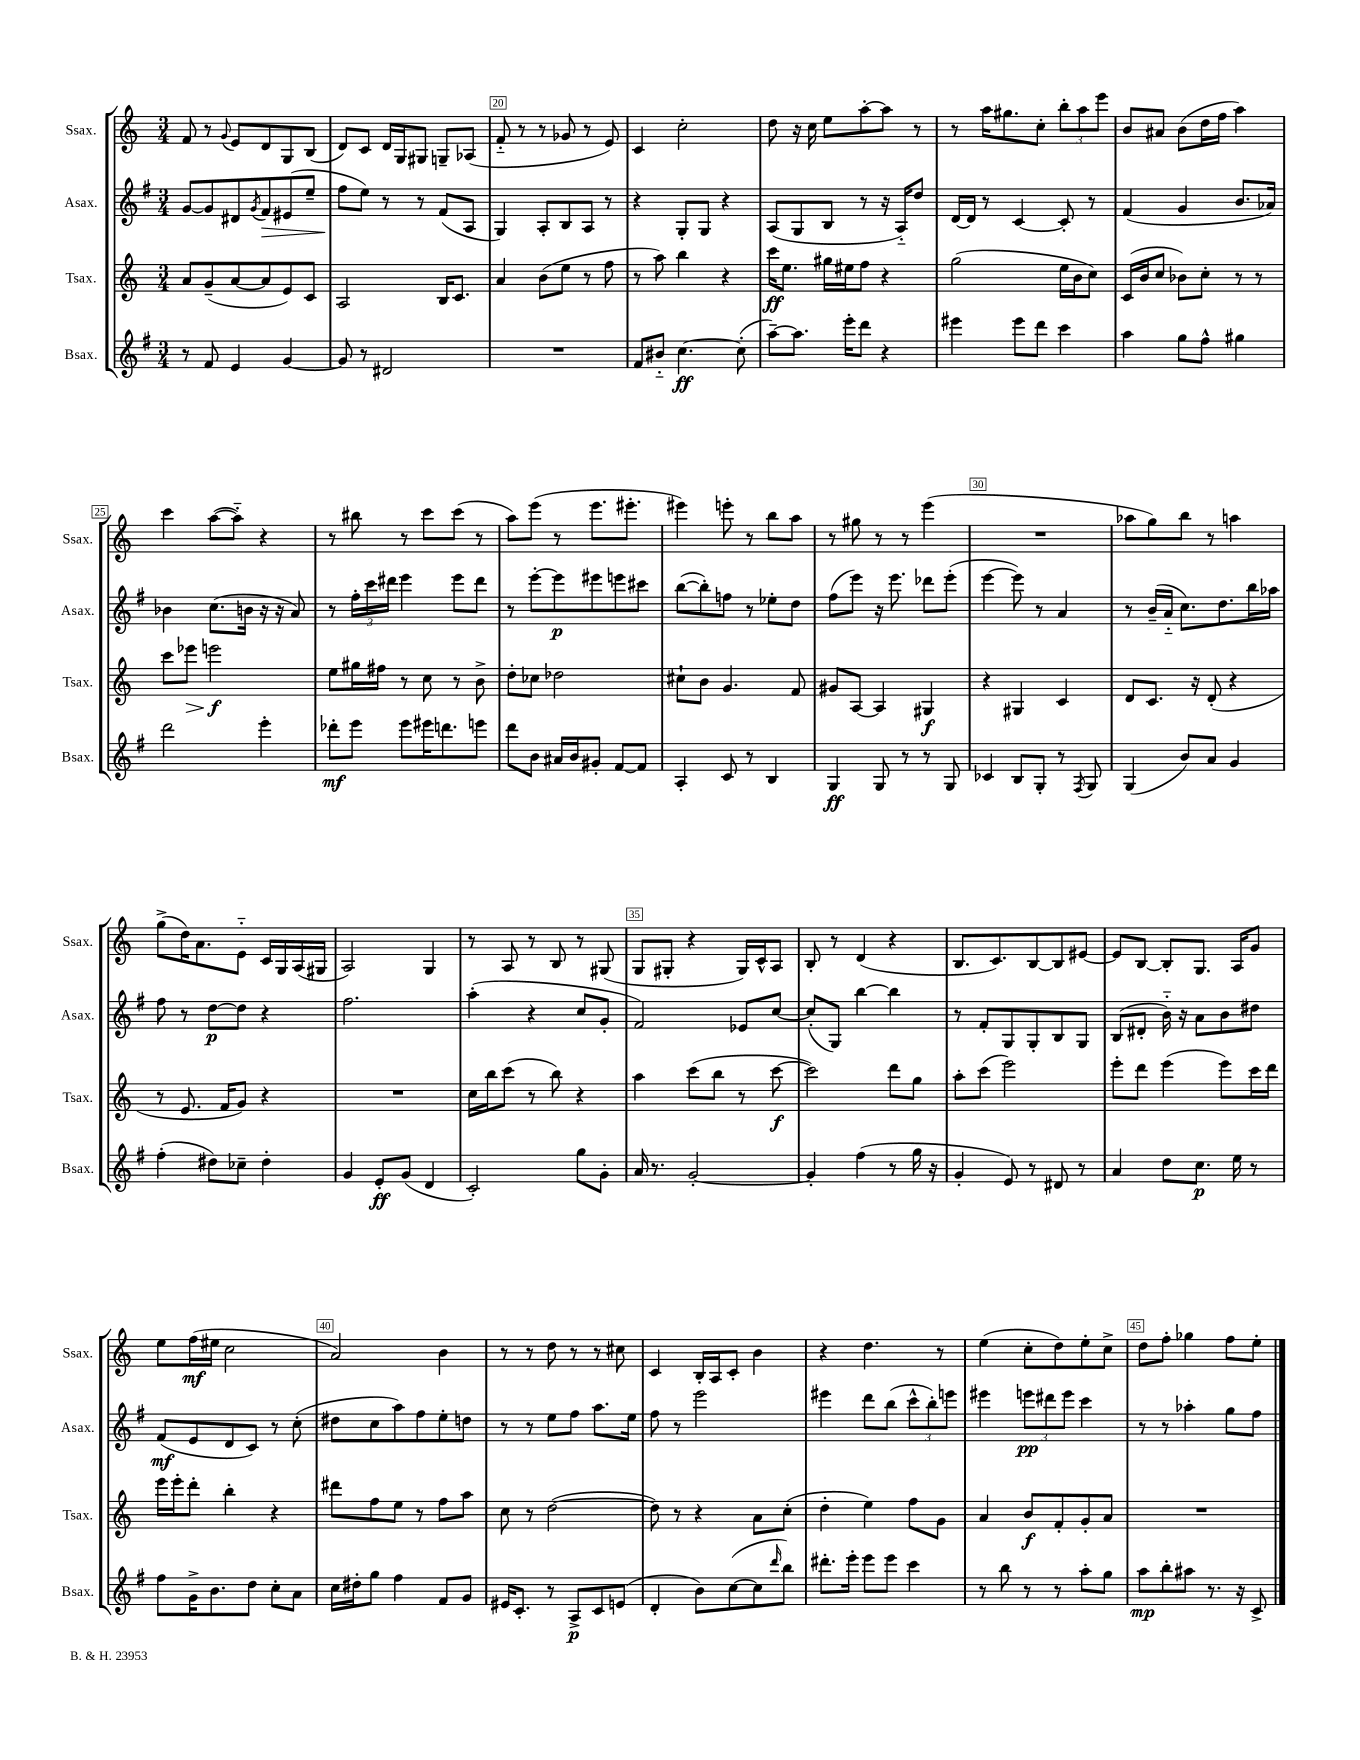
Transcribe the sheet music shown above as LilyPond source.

<<
\new StaffGroup <<
\new Staff = "s0" \with { instrumentName = "Ssax." shortInstrumentName = "Ssax." } {
    \clef treble \key c \major \numericTimeSignature \time 3/4
    f'8 r8 \appoggiatura { g'8 } e'8 d'8 g8 b8( |
    d'8) c'8 d'16 g16 gis8 g8-- aes8( |
    f'8-_ r8 r8 ges'8 r8 e'8) |
    c'4 c''2-. |
    d''8 r16 c''16 e''8 a''8~-. a''8 r8 |
    r8 a''16 gis''8. c''8-. \tuplet 3/2 { b''8-. a''8 e'''8 } |
    b'8 ais'8 b'8( d''16 f''16 a''4) |
    c'''4 a''8~( a''8-_) r4 |
    r8 bis''8 r8 c'''8 c'''8( r8 |
    a''8) e'''8( r8 e'''8. eis'''8.-. |
    eis'''4) e'''8-. r8 b''8 a''8 |
    r8 gis''8 r8 r8 e'''4( |
    R2. |
    aes''8 g''8) b''8 r8 a''4 |
    g''8->( d''16) a'8. e'8-_ c'16 g16 a16( gis16 |
    a2) g4 |
    r8 a8 r8 b8 r8 gis8( |
    g8 gis8-. r4 gis16) c'16-^ a8 |
    b8-. r8 d'4( r4 |
    b8. c'8.) b8~ b8 eis'8~ |
    eis'8 b8~ b8-. g8. a16 g'8 |
    e''8 f''16\mf( eis''16 c''2 |
    a'2) b'4 |
    r8 r8 d''8 r8 r8 cis''8 |
    c'4 b16-. a16 c'8-. b'4 |
    r4 d''4. r8 |
    e''4( c''8-. d''8) e''8-. c''8-> |
    d''8 f''8-. ges''4 f''8 e''8-. \bar "|." |
}
\new Staff = "s1" \with { instrumentName = "Asax." shortInstrumentName = "Asax." } {
    \clef treble \key g \major \numericTimeSignature \time 3/4
    g'8~ g'8 dis'8 \acciaccatura { g'8 } fis'8\> eis'8( e''8-- |
    fis''8\! e''8) r8 r8 fis'8( a8 |
    g4) a8-. b8 a8 r8 |
    r4 g8-. g8 r4 |
    a8( g8 b8 r8 r16 a16-_) d''8 |
    d'16~ d'16 r8 c'4~ c'8-. r8 |
    fis'4( g'4 b'8. aes'16) |
    bes'4 c''8.( b'16 r16 r16 a'8) |
    r8 \tuplet 3/2 { fis''16-. c'''16 dis'''16 } e'''4 e'''8 dis'''8 |
    r8 e'''8~-. e'''8\p eis'''8 e'''8 cis'''8 |
    b''8~( b''8-.) f''8 r8 ees''8-. d''8 |
    fis''8( e'''8) r16 e'''8. des'''8 e'''8-.( |
    e'''4~ e'''8) r8 a'4 |
    r8 b'16--( a'16-_ c''8.) d''8. b''16 aes''16 |
    fis''8 r8 d''8~\p d''8 r4 |
    fis''2. |
    a''4-.( r4 c''8 g'8-. |
    fis'2) ees'8 c''8~ |
    c''8-.( g8) b''4~ b''4 |
    r8 fis'8-. g8 g8-. b8 g8 |
    b8( dis'8-. b'16-_) r16 a'8 b'8 dis''8 |
    fis'8\mf( e'8 d'8 c'8) r8 c''8-.( |
    dis''8 c''8 a''8) fis''8 e''8-. d''8 |
    r8 r8 e''8 fis''8 a''8. e''16 |
    fis''8 r8 e'''2 |
    eis'''4 d'''8 b''8( \tuplet 3/2 { c'''8-^ b''8-.) e'''8 } |
    eis'''4 \tuplet 3/2 { e'''8\pp dis'''8 e'''8 } c'''4 |
    r8 r8 aes''4-. g''8 fis''8 \bar "|." |
}
\new Staff = "s2" \with { instrumentName = "Tsax." shortInstrumentName = "Tsax." } {
    \clef treble \key c \major \numericTimeSignature \time 3/4
    a'8 g'8--( a'8~ a'8 e'8) c'8 |
    a2 b16 c'8. |
    a'4 b'8( e''8 r8 f''8 |
    r8 a''8) b''4 r4 |
    c'''16\ff e''8. gis''16 eis''16 f''8 r4 |
    g''2( e''16 b'16 c''8) |
    c'16( b'16 c''8 bes'8) c''8-. r8 r8 |
    c'''8 ees'''8\> e'''2\f\! |
    e''8 gis''16 fis''16 r8 c''8 r8 b'8-> |
    d''8-. ces''8 des''2 |
    cis''8-! b'8 g'4. f'8 |
    gis'8 a8~ a4 gis4\f |
    r4 gis4 c'4 |
    d'8 c'8. r16 d'8-.( r4 |
    r8 e'8. f'16 g'8) r4 |
    R2. |
    c''16 b''16 c'''8( r8 b''8) r4 |
    a''4 c'''8( b''8 r8 c'''8~\f |
    c'''2) d'''8 g''8 |
    a''8-. c'''8( e'''2) |
    e'''8-. d'''8 e'''4( e'''8) c'''16 d'''16 |
    e'''16 e'''16-. d'''8-. b''4-. r4 |
    dis'''8 f''8 e''8 r8 f''8 a''8 |
    c''8 r8 d''2~( |
    d''8) r8 r4 a'8 c''8-.( |
    d''4-. e''4) f''8 g'8 |
    a'4 b'8\f f'8-. g'8-. a'8 |
    R2. \bar "|." |
}
\new Staff = "s3" \with { instrumentName = "Bsax." shortInstrumentName = "Bsax." } {
    \clef treble \key g \major \numericTimeSignature \time 3/4
    r8 fis'8 e'4 g'4~ |
    g'8 r8 dis'2 |
    R2. |
    fis'8 bis'8-_ c''4.~\ff c''8-.( |
    a''8~--) a''8. e'''16-. d'''8 r4 |
    eis'''4 eis'''8 d'''8 c'''4 |
    a''4 g''8 fis''8-^ gis''4 |
    d'''2 e'''4-. |
    des'''8-.\mf e'''8 e'''8 eis'''16 d'''8. e'''8 |
    d'''8 b'8 ais'16 b'16 gis'8-. fis'8~ fis'8 |
    a4-. c'8 r8 b4 |
    g4\ff g8 r8 r8 g8 |
    ces'4 b8 g8-. r8 \acciaccatura { fis8 } g8 |
    g4( b'8) a'8 g'4 |
    fis''4-.( dis''8) ces''8-- dis''4-. |
    g'4 e'8-.\ff g'8( d'4 |
    c'2-.) g''8 g'8-. |
    a'16 r8. g'2~-. |
    g'4-. fis''4( r8 g''16 r16 |
    g'4-. e'8) r8 dis'8 r8 |
    a'4 d''8 c''8.\p e''16 r8 |
    fis''8 g'16-> b'8. d''8 c''8-. a'8 |
    c''16 dis''16-. g''8 fis''4 fis'8 g'8 |
    eis'16 c'8.-. r8 a8->\p c'8 e'8( |
    d'4-. b'8) c''8~( c''8 \grace { d'''16 } b''8) |
    dis'''8.-. e'''16-. e'''8 e'''8 c'''4 |
    r8 b''8 r8 r8 a''8-. g''8 |
    a''8\mp b''8-. ais''8 r8. r16 c'8-> \bar "|." |
}
>>
>>
\layout { \context { \Score currentBarNumber = #18 \override BarNumber.break-visibility = ##(#f #t #t) barNumberVisibility = #(every-nth-bar-number-visible 5) \override BarNumber.stencil = #(make-stencil-boxer 0.1 0.3 ly:text-interface::print) } }
